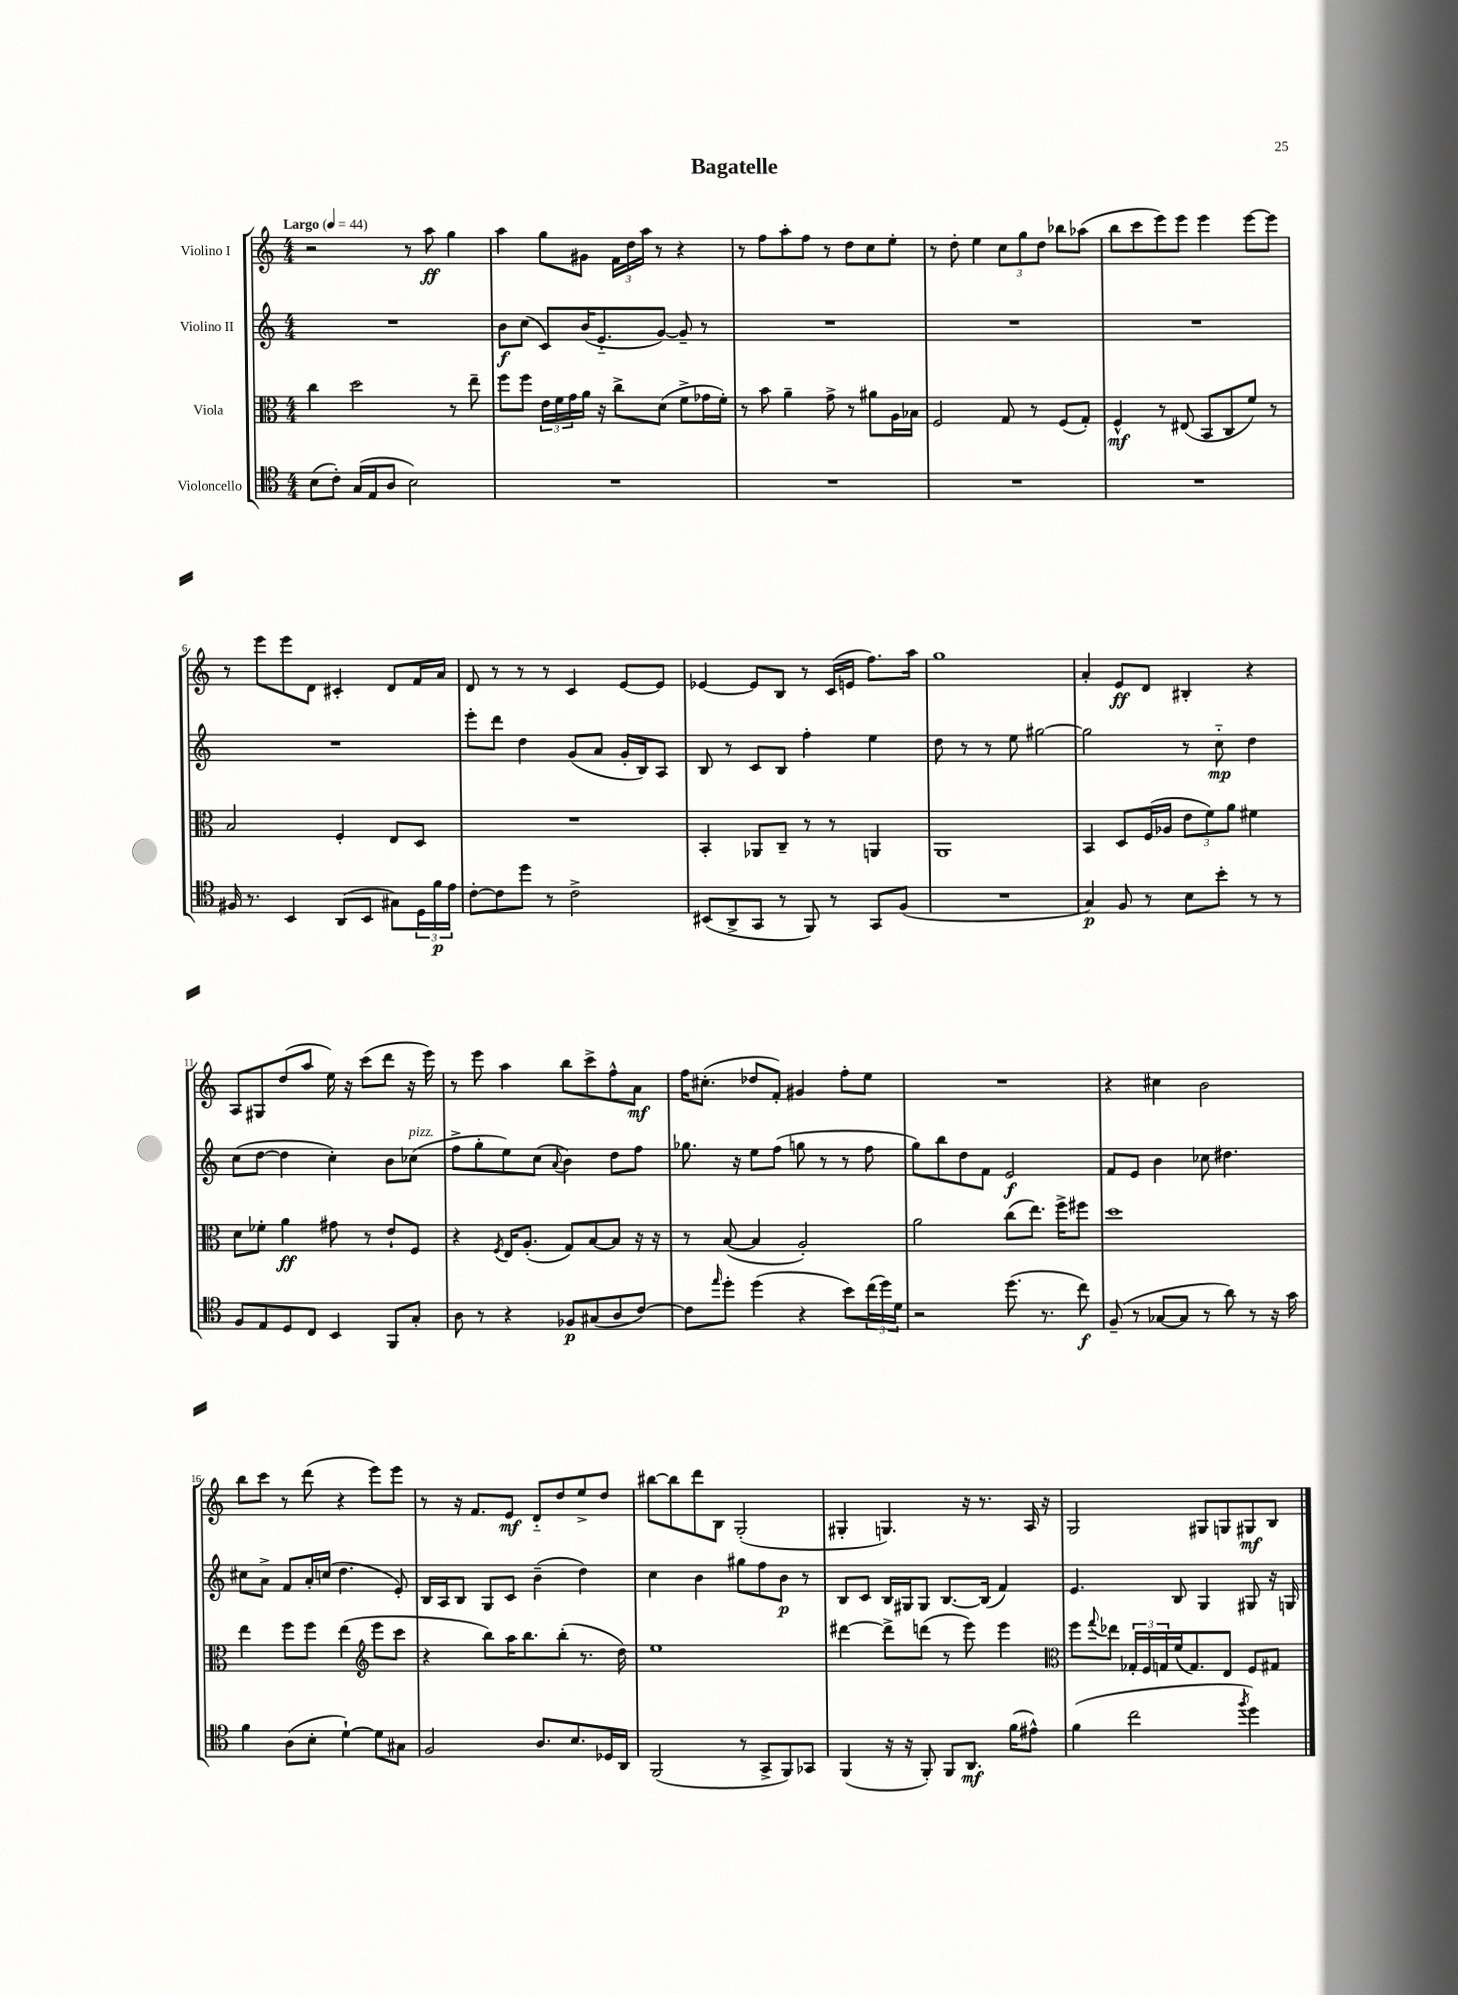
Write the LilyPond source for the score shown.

\header { title = "Bagatelle" }
<<
\new StaffGroup <<
\new Staff = "s0" \with { instrumentName = "Violino I" } {
    \clef treble \key c \major \numericTimeSignature \time 4/4 \tempo "Largo" 4 = 44
    r2 r8 a''8\ff g''4 |
    a''4 g''8 gis'8 \tuplet 3/2 { f'16 d''16 a''16 } r8 r4 |
    r8 f''8 a''8-. f''8 r8 d''8 c''8 e''8-. |
    r8 d''8-. e''4 \tuplet 3/2 { c''8 g''8 d''8 } bes''8 aes''8( |
    b''8 c'''8 e'''8) e'''8 e'''4 e'''8~ e'''8 |
    r8 e'''8 e'''8 d'8 cis'4-. d'8 f'16 a'16 |
    d'8 r8 r8 r8 c'4 e'8~ e'8 |
    ees'4~ ees'8 b8 r8 c'16( e'16 f''8.) a''16 |
    g''1 |
    a'4-. e'8\ff d'8 bis4-. r4 |
    a8 gis8 d''8( a''8 e''16) r16 c'''8( d'''8 r16 e'''16) |
    r8 e'''8 a''4 b''8 c'''8-> f''8-^ a'8\mf |
    f''16 cis''8.-.( des''8 f'8-.) gis'4 f''8-. e''8 |
    R1 |
    r4 cis''4 b'2 |
    b''8 c'''8 r8 d'''8( r4 e'''8) e'''8 |
    r8 r16 f'8. e'8\mf d'8-_ d''8 e''8-> d''8 |
    bis''8~ bis''8 d'''8 b8 g2-.( |
    gis4-. g4.) r16 r8. a16 r16 |
    g2 gis8 g8 gis8\mf b8 \bar "|." |
}
\new Staff = "s1" \with { instrumentName = "Violino II" } {
    \clef treble \key c \major \numericTimeSignature \time 4/4
    R1 |
    b'8\f c''8( c'8) b'16( e'8.-_ g'8~) g'8-- r8 |
    R1 |
    R1 |
    R1 |
    R1 |
    e'''8-. d'''8 d''4 g'8( a'8 g'16-. b16) a8 |
    b8 r8 c'8 b8 f''4-. e''4 |
    d''8 r8 r8 e''8 gis''2~ |
    gis''2 r8 c''8-_\mp d''4 |
    c''8( d''8~ d''4 c''4-.) b'8 ces''8^\markup { \italic "pizz." }( |
    f''8-> g''8-. e''8) c''8( \appoggiatura { a'8 } b'4) d''8 f''8 |
    ges''8. r16 e''8 f''8( g''8 r8 r8 f''8 |
    g''8) b''8 d''8 f'8 e'2\f |
    f'8 e'8 b'4 ces''8 dis''4. |
    cis''8 a'8-> f'8 a'16-. c''16( d''4. e'8-.) |
    b16 a16 b8 g8 c'8 b'4--( d''4) |
    c''4 b'4 gis''8 f''8 b'8\p r8 |
    b8 c'8 b16 gis16 gis8 b8.~ b16( f'4) |
    e'4. b8 g4 gis8 r16 g16 \bar "|." |
}
\new Staff = "s2" \with { instrumentName = "Viola" } {
    \clef alto \key c \major \numericTimeSignature \time 4/4
    c''4 d''2 r8 e''8-- |
    f''8 f''8 \tuplet 3/2 { e'16 f'16 g'16 } a'16 r16 c''8-> d'8( f'8-> ges'16 f'16-.) |
    r8 b'8 a'4-- g'8-> r8 ais'8 a16 bes16 |
    f2 g8 r8 f8( g8-.) |
    f4-^\mf r8 eis8( b,8 c8 f'8) r8 |
    b2 f4-. e8 d8 |
    R1 |
    b,4-. aes,8 c8-- r8 r8 a,4 |
    a,1 |
    b,4 d8 f16( aes16 \tuplet 3/2 { e'8 f'8) a'8 } fis'4 |
    d'8 fes'8-. a'4\ff gis'8 r8 e'8-! f8 |
    r4 \acciaccatura { f8 } e16 a8.-.( g8) b8~ b8 r16 r16 |
    r8 b8~( b4 a2-.) |
    a'2 c''8( e''8.) f''16-> fis''8 |
    d''1 |
    e''4 f''8 f''8 e''4( \clef treble e'''8 c'''8 |
    r4 b''8) a''16 b''8. b''8-.( r8. d''16) |
    e''1 |
    dis'''4~ dis'''8-> d'''8( r8 e'''8) e'''4 |
    \clef alto f''8 \appoggiatura { g''8 } ees''8 \tuplet 3/2 { ges16-. f16 g16 } f'16( g8.) e8 f8 gis8 \bar "|." |
}
\new Staff = "s3" \with { instrumentName = "Violoncello" } {
    \clef tenor \key c \major \numericTimeSignature \time 4/4
    b8( c'8-.) g16( e16 a8 b2) |
    R1 |
    R1 |
    R1 |
    R1 |
    fis16 r8. b,4 a,8( b,8 gis8) \tuplet 3/2 { d16 f'16\p e'16 } |
    c'8~-. c'8 d''8 r8 c'2-> |
    bis,8( a,8-> g,8 r8 f,8) r8 g,8 f8( |
    R1 |
    g4\p) f8 r8 b8 b'8-. r8 r8 |
    f8 e8 d8 c8 b,4 f,8 g8-. |
    a8 r8 r4 fes8\p gis8( a8 c'8~) |
    c'8 \grace { e''16 } d''8-. d''4( r4 b'8) \tuplet 3/2 { c''16( d''16) d'16 } |
    r2 d''8.( r8. c''8\f) |
    f8--( r8 ges8~ ges8 r8 a'8) r8 r16 g'16 |
    f'4 a8( b8-. d'4~-!) d'8 gis8 |
    f2 a8. b8. des16 a,16 |
    f,2( r8 g,8-> f,8) ges,8 |
    f,4( r16 r16 f,8-.) f,8 a,8.\mf f'16( eis'8-^) |
    f'4( c''2 \acciaccatura { f''8 } d''4) \bar "|." |
}
>>
>>
